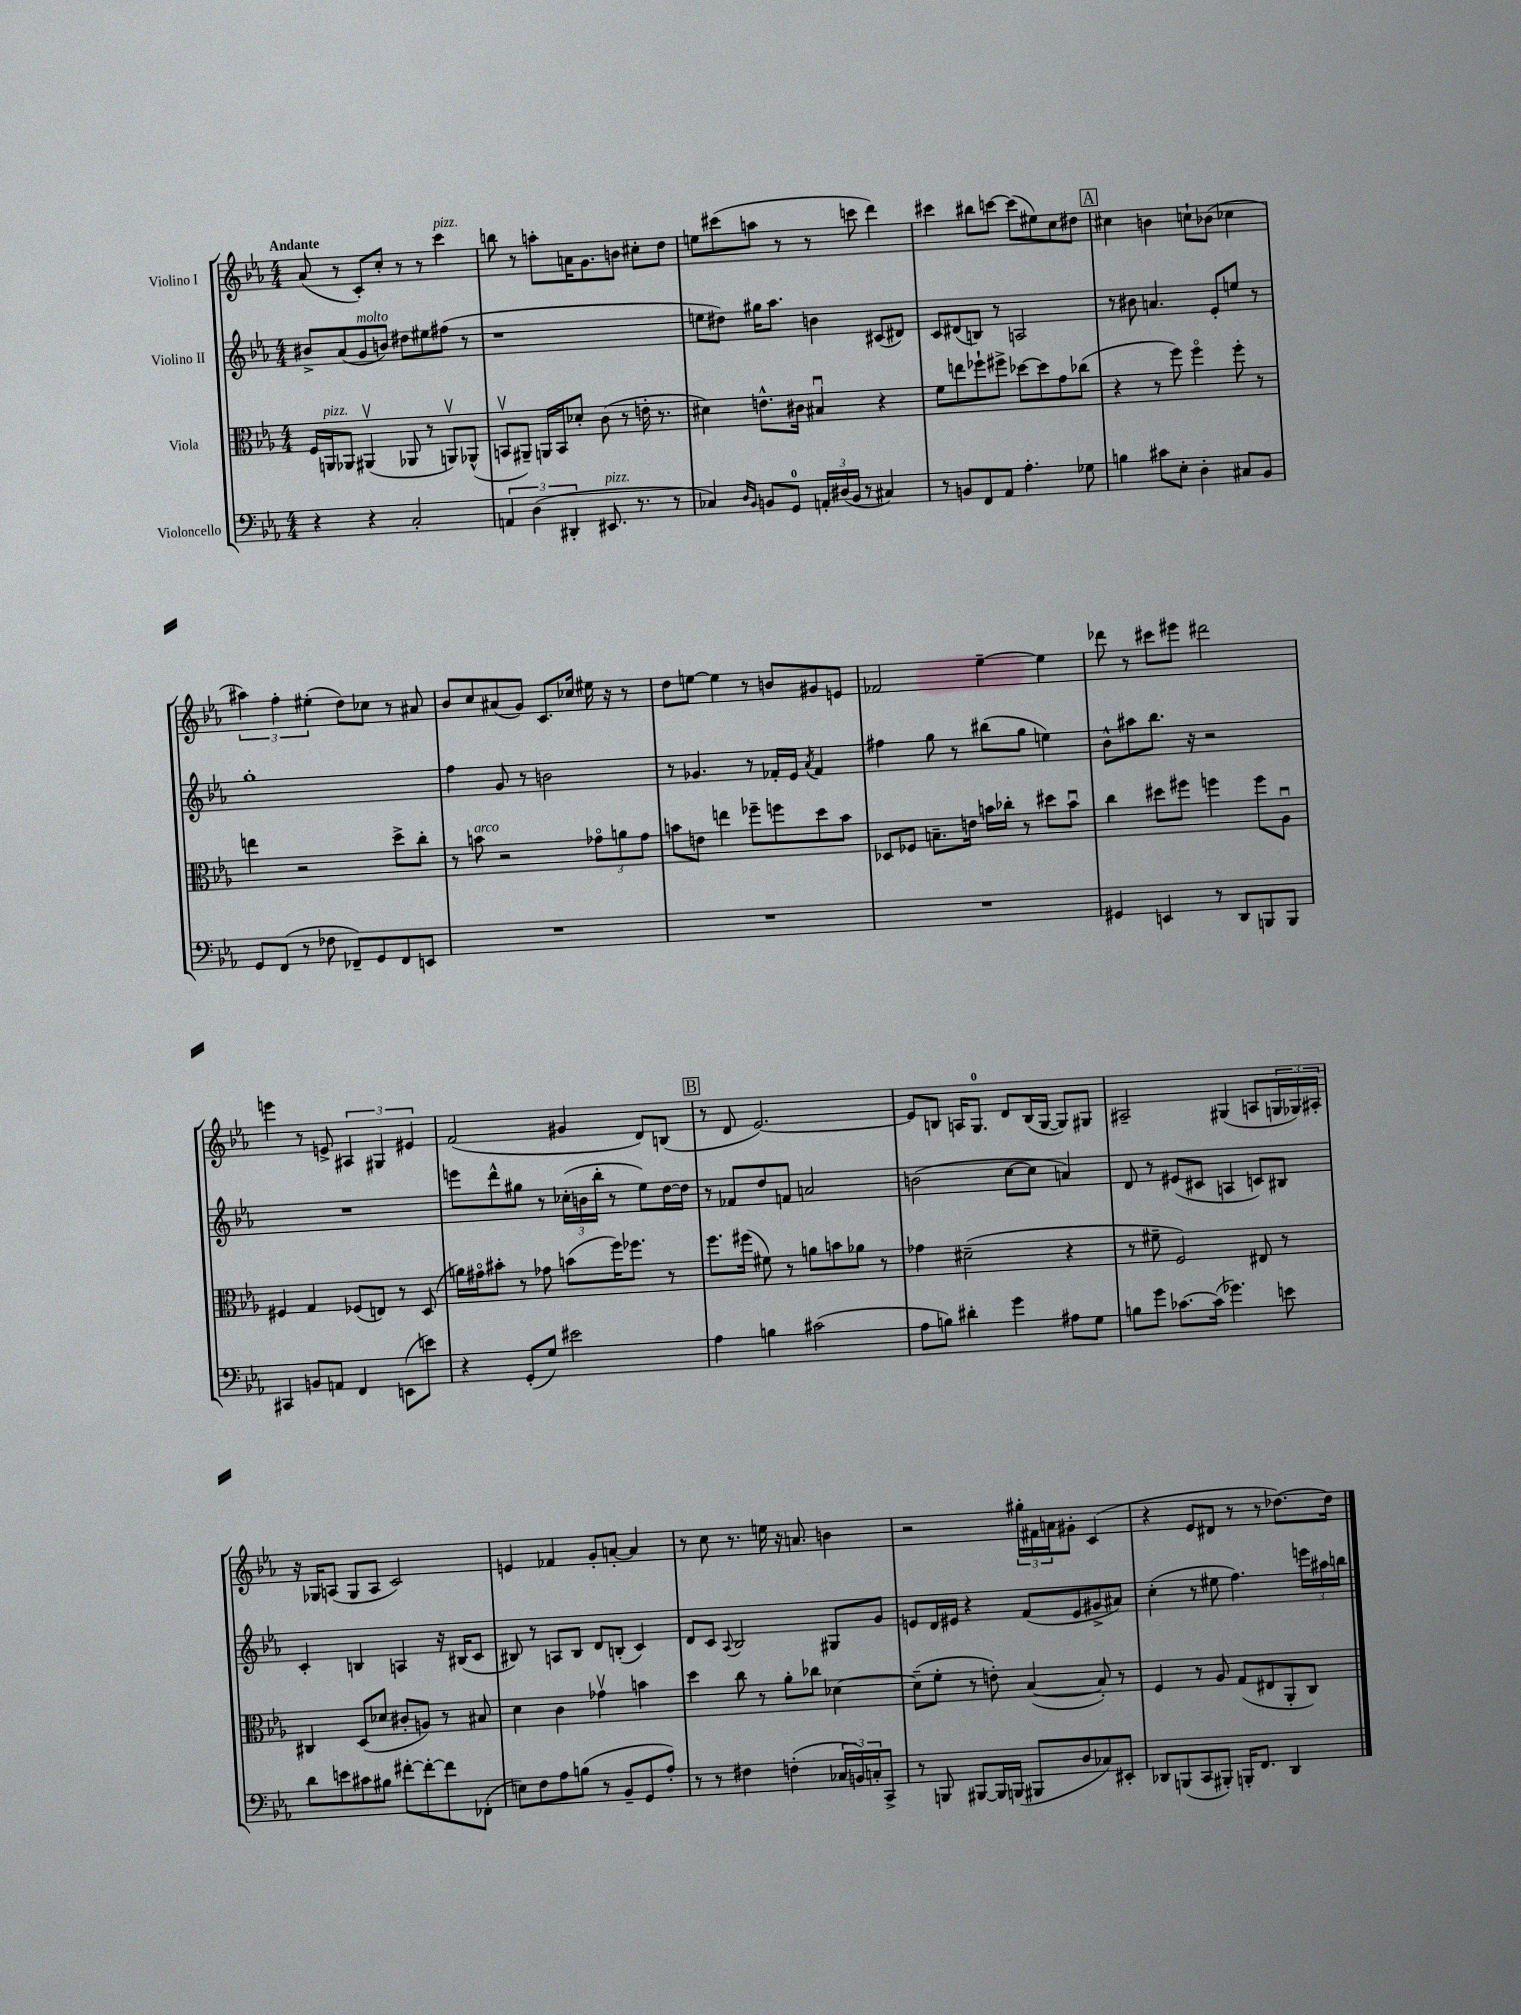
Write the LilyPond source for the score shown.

<<
\new StaffGroup <<
\new Staff = "s0" \with { instrumentName = "Violino I" } {
    \clef treble \key ees \major \numericTimeSignature \time 4/4 \tempo "Andante"
    aes'8( r8 c'8-.) c''8-. r8 r8 c'''4^\markup { \italic "pizz." } |
    b''8 r8 a''8-. a'16 g'8. b'8 cis''8-. d''8 |
    e''8 cis'''8( a''8 r8 r8 c'''8 d'''4) |
    cis'''4 bis''8 c'''8~ c'''8( eis''8) c''8 dis''8 |
    \mark \markup { \box "A" } cis''4 b'4 c''8-! bes'8( ces''4 |
    \tuplet 3/2 { ais''4) f''4-. eis''4-.( } d''8) ces''8 r8 ais'8 |
    bes'8 c''8 ais'8( g'8) c'8. ces''16 eis''16 r16 r8 |
    d''8 e''8~ e''4 r8 b'8 gis'8 e'8 |
    fes'2 ees''4~-- ees''4 |
    des'''8 r8 cis'''8 eis'''8 dis'''2 |
    e'''4 r8 e'8-> \tuplet 3/2 { ais4 gis4 eis'4 } |
    f'2( gis'4 d'8) b8( |
    \mark \markup { \box "B" } r8 d'8 ees'2.~) |
    ees'8 b8 a16 g8.-0 d'8 b16( g16~ g8) gis8 |
    ais2-- gis4( a8 \tuplet 3/2 { g16 ges16) ais16-. } |
    r16 ges16 a8( ges8 a8 c'2) |
    e'4 fes'4 g'8-. a'8~-. a'4 |
    r8 c''8 r8. e''16 r16 a'8. b'4 |
    r2 \tuplet 3/2 { gis''16-. fis'16 a'16 } gis'8-. c'4( |
    r4 ees'8 dis'8 r8 r8 des''8.~) des''16 \bar "|." |
}
\new Staff = "s1" \with { instrumentName = "Violino II" } {
    \clef treble \key ees \major \numericTimeSignature \time 4/4
    bis'8-> aes'8( g'8^\markup { \italic "molto" } b'8) dis''8 eis''8 fis''8( r8 |
    r1 |
    e''8 dis''8) gis''16 aes''8. b'4 cis'8( dis'8) |
    c'8 dis'8( b8) r8 a2 |
    \mark \markup { \box "A" } r8 bis'8 a'4. ees'8-. e''8 r8 |
    g''1-. |
    f''4 g'8 r8 b'2 |
    r8 ges'4. r8 fes'16-. ees'16 \acciaccatura { aes'8 } fes'4 |
    fis''4 g''8 r8 bis''8( g''8 e''4) |
    bes'8-^ ais''8 bes''8. r16 r2 |
    R1 |
    e'''8 d'''8-^ gis''8 r8 \tuplet 3/2 { ces''16-.( b'16 bes''16-. } r8 ees''8) d''16~ d''16 |
    \mark \markup { \box "B" } r8 fes'8 d''8 f'8 a'2 |
    b'2( c''8~ c''8 a'4) |
    d'8 r8 eis'8( cis'8 a4 c'8) bis8 |
    c'4-. b4 a4 r16 bis16( c'8 |
    bis8) r8 a8 bis8 d'8 b8-.( c'4) |
    d'8 c'8 \appoggiatura { aes8 } bes2 gis8 g'8 |
    e'8 d'16 eis'16 r4 f'8( eis'8 gis'8-> ais'8) |
    c''4-.( r8 eis''8 f''4.) \tuplet 3/2 { e'''16 ais''16 b''16 } \bar "|." |
}
\new Staff = "s2" \with { instrumentName = "Viola" } {
    \clef alto \key ees \major \numericTimeSignature \time 4/4
    f16 a,16^\markup { \italic "pizz." } aes,8 ais,4\upbow( aes,8 r8 a,8\upbow) aes,8-^( |
    b,8\upbow ais,8--) a,16 b,16 des'8-. c'8( r8 e'16-. r8. |
    dis'4) e'8.-^ cis'16 bis4\downbow r4 |
    f'8 e''8 fes''8-! fis''8-> des''8~ des''8 g'8 ces''8( |
    \mark \markup { \box "A" } r4 r8 f''8) f''4\flageolet f''8-. r8 |
    e''4 r2 d''8-> c''8-. |
    r8 b'8^\markup { \italic "arco" } r2 \tuplet 3/2 { ges'8\flageolet a'8 ges'8 } |
    b'8 e'8 e''4 fes''8-- f''8 d''8 b'8 |
    des8 fes8 b8.-- e'16 b'16 ces''16-. r8 dis''8 b'8\downbow |
    c''4 dis''8 fis''8 f''4 f''8 aes8\downbow |
    fis4 g4 fes8( e8) r8 d8( |
    a'16) gis'16\flageolet bis'8-. r8 ges'8 b'8( f''16) fes''8. r8 |
    \mark \markup { \box "B" } f''8. fis''16( fis'8) r8 a'8 b'8 aes'8 r8 |
    ges'4 dis'2--( r4 |
    r8 fis'8-- f2) eis8 r8 |
    cis4 d8( des'8 cis'8-. a8) r8 bis8 |
    d'4 c'4 ges'4\upbow b'4 |
    d''4 c''8 r8 aes'8-. ces''8 des'4~ |
    des'8--( f'8-. r8 e'8-.) bes4~( bes8-.) r8 |
    f4 r8 aes8 g8( eis8 aes,8-. c8) \bar "|." |
}
\new Staff = "s3" \with { instrumentName = "Violoncello" } {
    \clef bass \key ees \major \numericTimeSignature \time 4/4
    r4 r4 c2-. |
    \tuplet 3/2 { a,4 d4( dis,4-. } eis,8.^\markup { \italic "pizz." } r8. r8 |
    ces4) \grace { d16 bes,16 } b,8 g,8-0 \tuplet 3/2 { a,16-. dis16( b,16 } r8 cis4) |
    r8 b,8 f,8 aes,8 aes4.-. ges8 |
    \mark \markup { \box "A" } b4 cis'8 ees8-. d4-. cis8 bes,8 |
    g,8 f,8( r8 fes8 fes,8--) g,8 fes,8 e,8 |
    R1 |
    R1 |
    R1 |
    gis,4 e,4 r8 d,8 b,,8 b,,8 |
    cis,4 b,8 a,8 f,4 e,8( e'8) |
    r4 g,8-.( g8) eis'2 |
    \mark \markup { \box "B" } aes4 b4 cis'2( |
    aes8 b8) dis'4-. g'4 ais8 g8 |
    b8 g'8 ces'8.~ ces'16( ges'4.) e'8 |
    d'8 e'8 cis'8 bis8 fis'8~-. fis'8~-. fis'8 fes,8-.( |
    e8) f8 aes8 b8( r8 bes,8-- g,8 aes8-.) |
    r8 r8 fis4 f4-.( \tuplet 3/2 { ces16 b,16) c16-. } c,8-> |
    r8 b,,8 bis,,8~ bis,,16 b,,16( bis,,8 d8 ces8) eis,8-. |
    des,8 b,,8( c,8 bis,,8-.) b,,16-. f,8. des,4 \bar "|." |
}
>>
>>
\layout { \context { \Score \remove "Bar_number_engraver" } }
